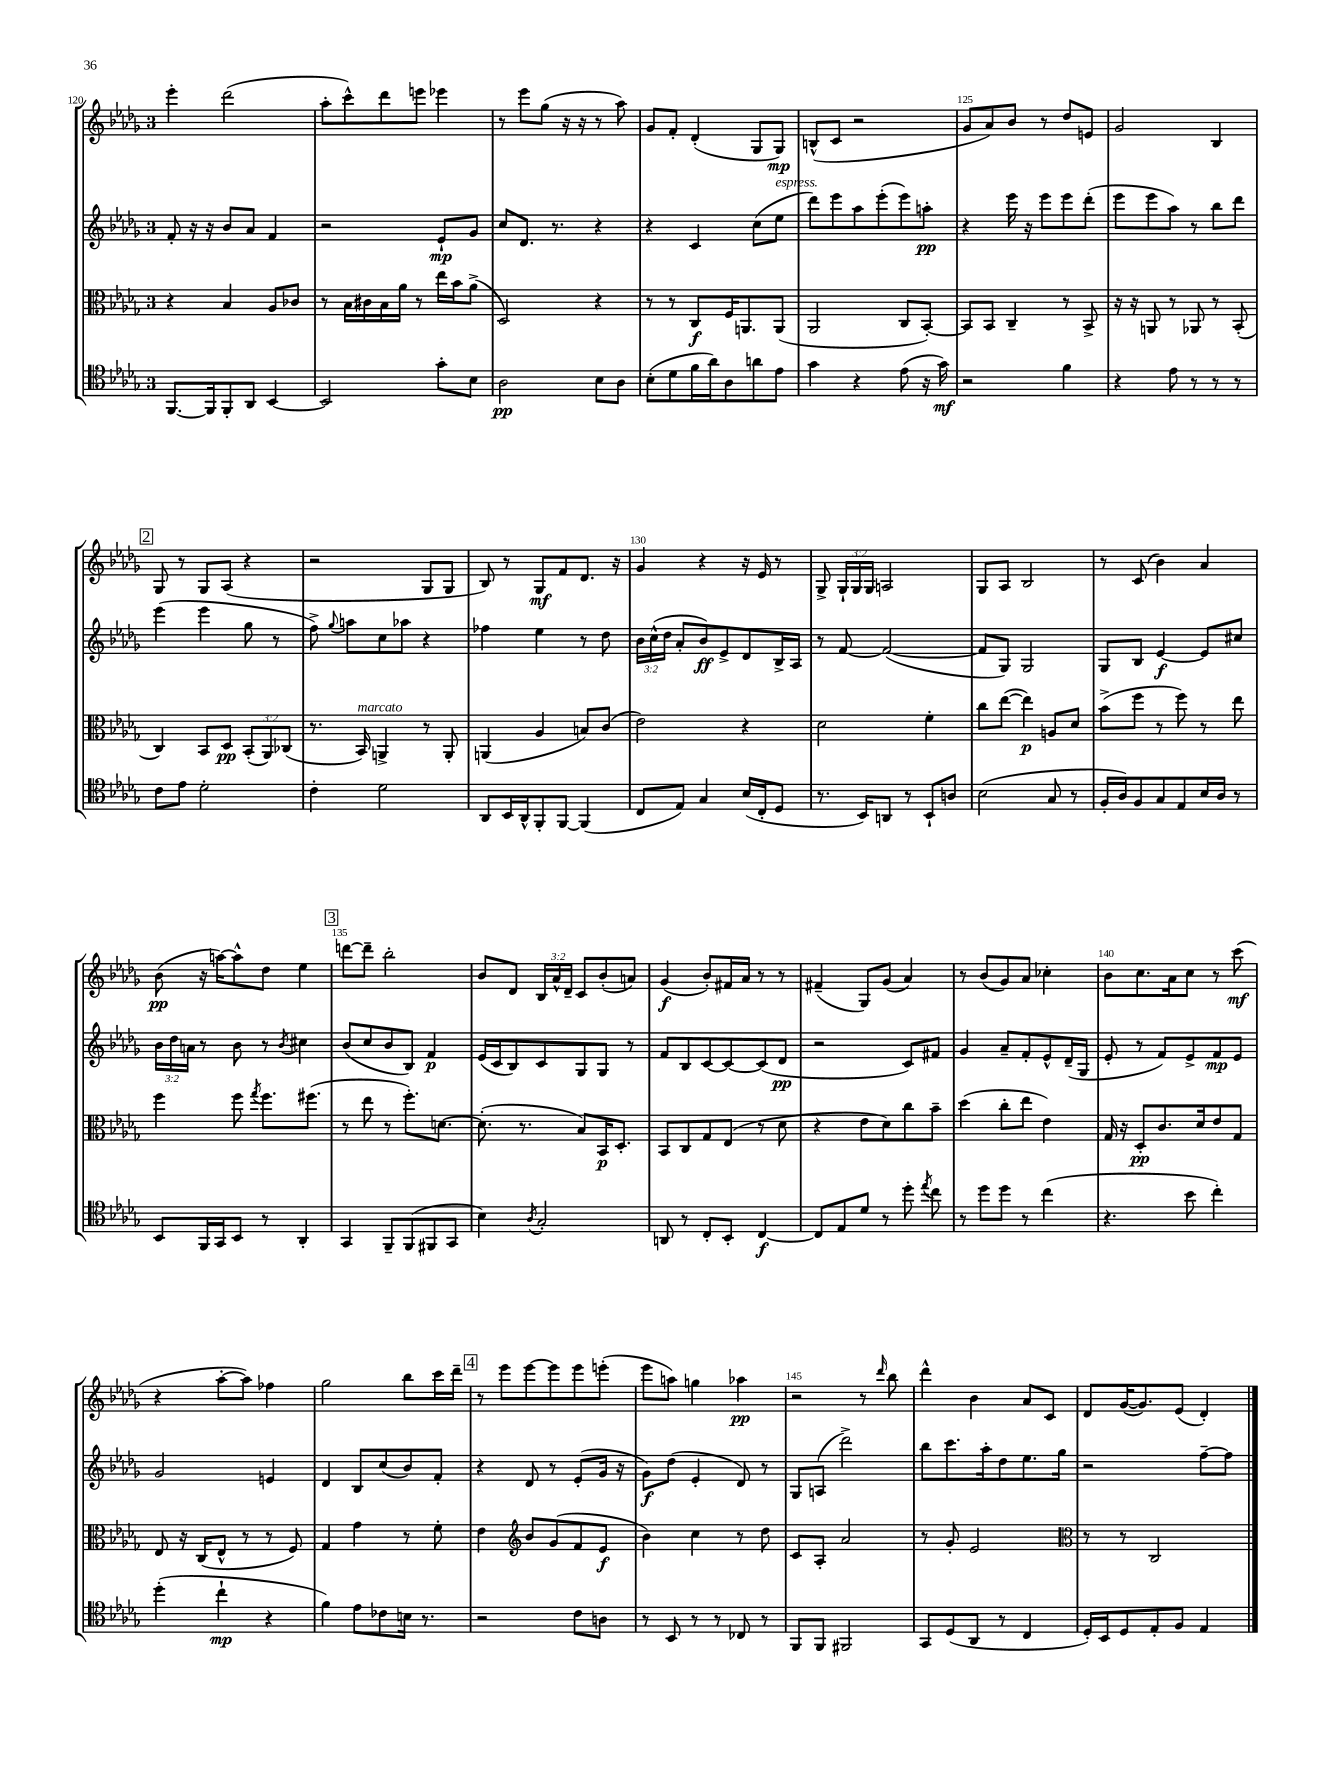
<<
\new StaffGroup <<
\new Staff = "s0" {
    \clef treble \key des \major \once \override Staff.TimeSignature.style = #'single-digit \time 3/4 \override Staff.TupletNumber.text = #tuplet-number::calc-fraction-text
    \autoBeamOff ees'''4-. des'''2( |
    aes''8[-. c'''8-^) des'''8 e'''8] ees'''4 |
    r8 ees'''8[ ges''8]( r16 r16 r8 aes''8) |
    ges'8[ f'8]-. des'4-.( ges8[ ges8]\mp) |
    b8[-^( c'8] r2 |
    ges'8[ aes'8) bes'8] r8 des''8[ e'8] |
    ges'2 bes4 |
    \mark \markup { \box "2" } ges8 r8 ges8[ aes8]( r4 |
    r2 ges8[ ges8] |
    bes8) r8 ges8[\mf f'8 des'8.] r16 |
    ges'4 r4 r16 ees'16 r8 |
    ges8-> \tuplet 3/2 { ges16[-! ges16 ges16] } a2 |
    ges8[ aes8] bes2 |
    r8 c'8( bes'4) aes'4 |
    bes'8\pp( r16 a''16[~) a''8-^ des''8] ees''4 |
    \mark \markup { \box "3" } d'''8[~ d'''8]-- bes''2-. |
    bes'8[ des'8] \tuplet 3/2 { bes16[ aes'16-^ des'16]-- } c'8[ bes'8-.( a'8]) |
    ges'4\f( bes'8[-.) fis'16 aes'16] r8 r8 |
    fis'4--( ges8[) ges'8]( aes'4) |
    r8 bes'8[( ges'8) aes'8] ces''4-. |
    bes'8[ c''8. aes'16 c''8] r8 c'''8\mf( |
    r4 aes''8[~-. aes''8]) fes''4 |
    ges''2 bes''8[ c'''16 des'''16]-- |
    \mark \markup { \box "4" } r8 ees'''8[ ees'''8~ ees'''8 ees'''8 e'''8]-.( |
    ees'''8[ a''8]) g''4 aes''4\pp |
    r2 r8 \grace { des'''16 } bes''8 |
    des'''4-^ bes'4 aes'8[ c'8] |
    des'8[ ges'16~( ges'8.) ees'8]( des'4-.) \bar "|." |
}
\new Staff = "s1" {
    \clef treble \key des \major \once \override Staff.TimeSignature.style = #'single-digit \time 3/4 \override Staff.TupletNumber.text = #tuplet-number::calc-fraction-text
    \autoBeamOff f'8-. r16 r16 bes'8[ aes'8] f'4 |
    r2 ees'8[-!\mp ges'8] |
    c''8[ des'8.] r8. r4 |
    r4 c'4 c''8[( ees''8]^\markup { \italic "espress." } |
    des'''8[) ees'''8 aes''8 ees'''8-.( ees'''8) a''8]-.\pp |
    r4 ees'''16 r16 ees'''8[ ees'''8 des'''8]-.( |
    ees'''8[ ees'''8 aes''8]) r8 bes''8[ des'''8] |
    \mark \markup { \box "2" } ees'''4( ees'''4 ges''8 r8 |
    f''8->) \appoggiatura { ges''8 } a''8[ c''8 aes''8] r4 |
    fes''4 ees''4 r8 des''8 |
    \tuplet 3/2 { bes'16[ c''16-^( des''16] } aes'8[-. bes'8\ff) ees'8-> des'8 bes16-> aes16] |
    r8 f'8~ f'2~( |
    f'8[ ges8]) ges2 |
    ges8[ bes8] ees'4~\f ees'8[ cis''8] |
    \tuplet 3/2 { bes'16[ des''16 a'16] } r8 bes'8 r8 \acciaccatura { bes'8 } cis''4 |
    \mark \markup { \box "3" } bes'8[( c''8 bes'8 bes8]) f'4\p |
    ees'16[( c'16 bes8) c'8 ges8 ges8] r8 |
    f'8[ bes8 c'8~ c'8~ c'8( des'8]\pp |
    r2 c'8[) fis'8] |
    ges'4 aes'8[-- f'8-. ees'8-^ des'16--( ges16] |
    ees'8-. r8 f'8[) ees'8-> f'8\mp ees'8] |
    ges'2 e'4 |
    des'4 bes8[ c''8( bes'8) f'8]-. |
    \mark \markup { \box "4" } r4 des'8 r8 ees'8[-.( ges'16] r16 |
    ges'8[\f) des''8]( ees'4-. des'8) r8 |
    ges8[ a8]( des'''2->) |
    bes''8[ c'''8. aes''16-. des''8 ees''8. ges''16] |
    r2 f''8[~-- f''8] \bar "|." |
}
\new Staff = "s2" {
    \clef alto \key des \major \once \override Staff.TimeSignature.style = #'single-digit \time 3/4 \override Staff.TupletNumber.text = #tuplet-number::calc-fraction-text
    \autoBeamOff r4 bes4 aes8[ ces'8] |
    r8 bes16[ cis'16 bes16 aes'16] r8 ees''16[ bes'16 aes'8]->( |
    des2) r4 |
    r8 r8 c8[\f f16 a,8. a,8]( |
    aes,2 c8[ bes,8]~-.) |
    bes,8[ bes,8] c4-- r8 bes,8-> |
    r16 r16 a,8 r8 aes,8 r8 bes,8-.( |
    \mark \markup { \box "2" } c4) bes,8[ des8]\pp \tuplet 3/2 { bes,8[-.( aes,8) ces8]( } |
    r8. bes,16^\markup { \italic "marcato" }) a,4-> r8 a,8-. |
    a,4( aes4 b8[) c'8]( |
    ees'2) r4 |
    des'2 f'4-. |
    c''8[ ees''8]~( ees''4\p) a8[ des'8] |
    bes'8[->( f''8] r8 f''8) r8 ees''8 |
    f''4 f''8 \acciaccatura { ges''8 } f''8.[ fis''8.]( |
    \mark \markup { \box "3" } r8 ees''8 r8 f''8.[-.) d'8.]~ |
    d'8.-.( r8. bes8[) bes,16\p des8.]-. |
    bes,8[ c8 ges8 ees8]( r8 des'8 |
    r4 ees'8[ des'8) c''8 bes'8]-- |
    des''4( c''8[-. ees''8] ees'4) |
    ges16 r16 des8[-.\pp c'8. des'16 ees'8 ges8] |
    ees8 r16 c16[( ees8]-^ r8 r8 f8) |
    ges4 ges'4 r8 f'8-. |
    \mark \markup { \box "4" } ees'4 \clef treble bes'8[ ges'8( f'8 ees'8]\f |
    bes'4) c''4 r8 des''8 |
    c'8[ aes8]-. aes'2 |
    r8 ges'8-. ees'2 |
    \clef alto r8 r8 c2 \bar "|." |
}
\new Staff = "s3" {
    \clef tenor \key des \major \once \override Staff.TimeSignature.style = #'single-digit \time 3/4
    \autoBeamOff f,8.[~ f,16 f,8-. aes,8] bes,4~ |
    bes,2 ges'8[-. bes8] |
    aes2\pp bes8[ aes8] |
    bes8[-.( des'8 f'16 aes'16) aes8 a'8 ees'8] |
    ges'4 r4 ees'8( r16 ges'16\mf) |
    r2 f'4 |
    r4 ees'8 r8 r8 r8 |
    \mark \markup { \box "2" } c'8[ ees'8] des'2-. |
    c'4-. des'2 |
    aes,8[ bes,16 aes,16-^ f,8-. f,8]~ f,4( |
    c8[ ees8]) ges4 bes16[( c16-. des8] |
    r8. bes,16[) a,8] r8 bes,8[-! a8] |
    bes2( ges8 r8 |
    f16[-. aes16) f8 ges8 ees8 bes16 aes16] r8 |
    bes,8[ f,16 ges,16 bes,8] r8 aes,4-. |
    \mark \markup { \box "3" } ges,4 f,8[-- f,8( fis,8 ges,8] |
    bes4) \acciaccatura { aes8 } ges2-. |
    a,8 r8 c8[-. bes,8]-. c4~\f |
    c8[ ees8 des'8] r8 des''8-. \acciaccatura { ees''8 } c''8 |
    r8 des''8[ des''8] r8 c''4( |
    r4. bes'8 c''4-.) |
    des''4-.( c''4-!\mp r4 |
    f'4) ees'8[ ces'8 b16] r8. |
    \mark \markup { \box "4" } r2 c'8[ a8] |
    r8 bes,8 r8 r8 ces8 r8 |
    f,8[ f,8] fis,2 |
    ges,8[ des8( aes,8] r8 c4 |
    des16[-.) bes,16 des8 ees8-. f8] ees4 \bar "|." |
}
>>
>>
\layout { \context { \Score currentBarNumber = #120 \override BarNumber.break-visibility = ##(#f #t #t) barNumberVisibility = #(every-nth-bar-number-visible 5) } }
